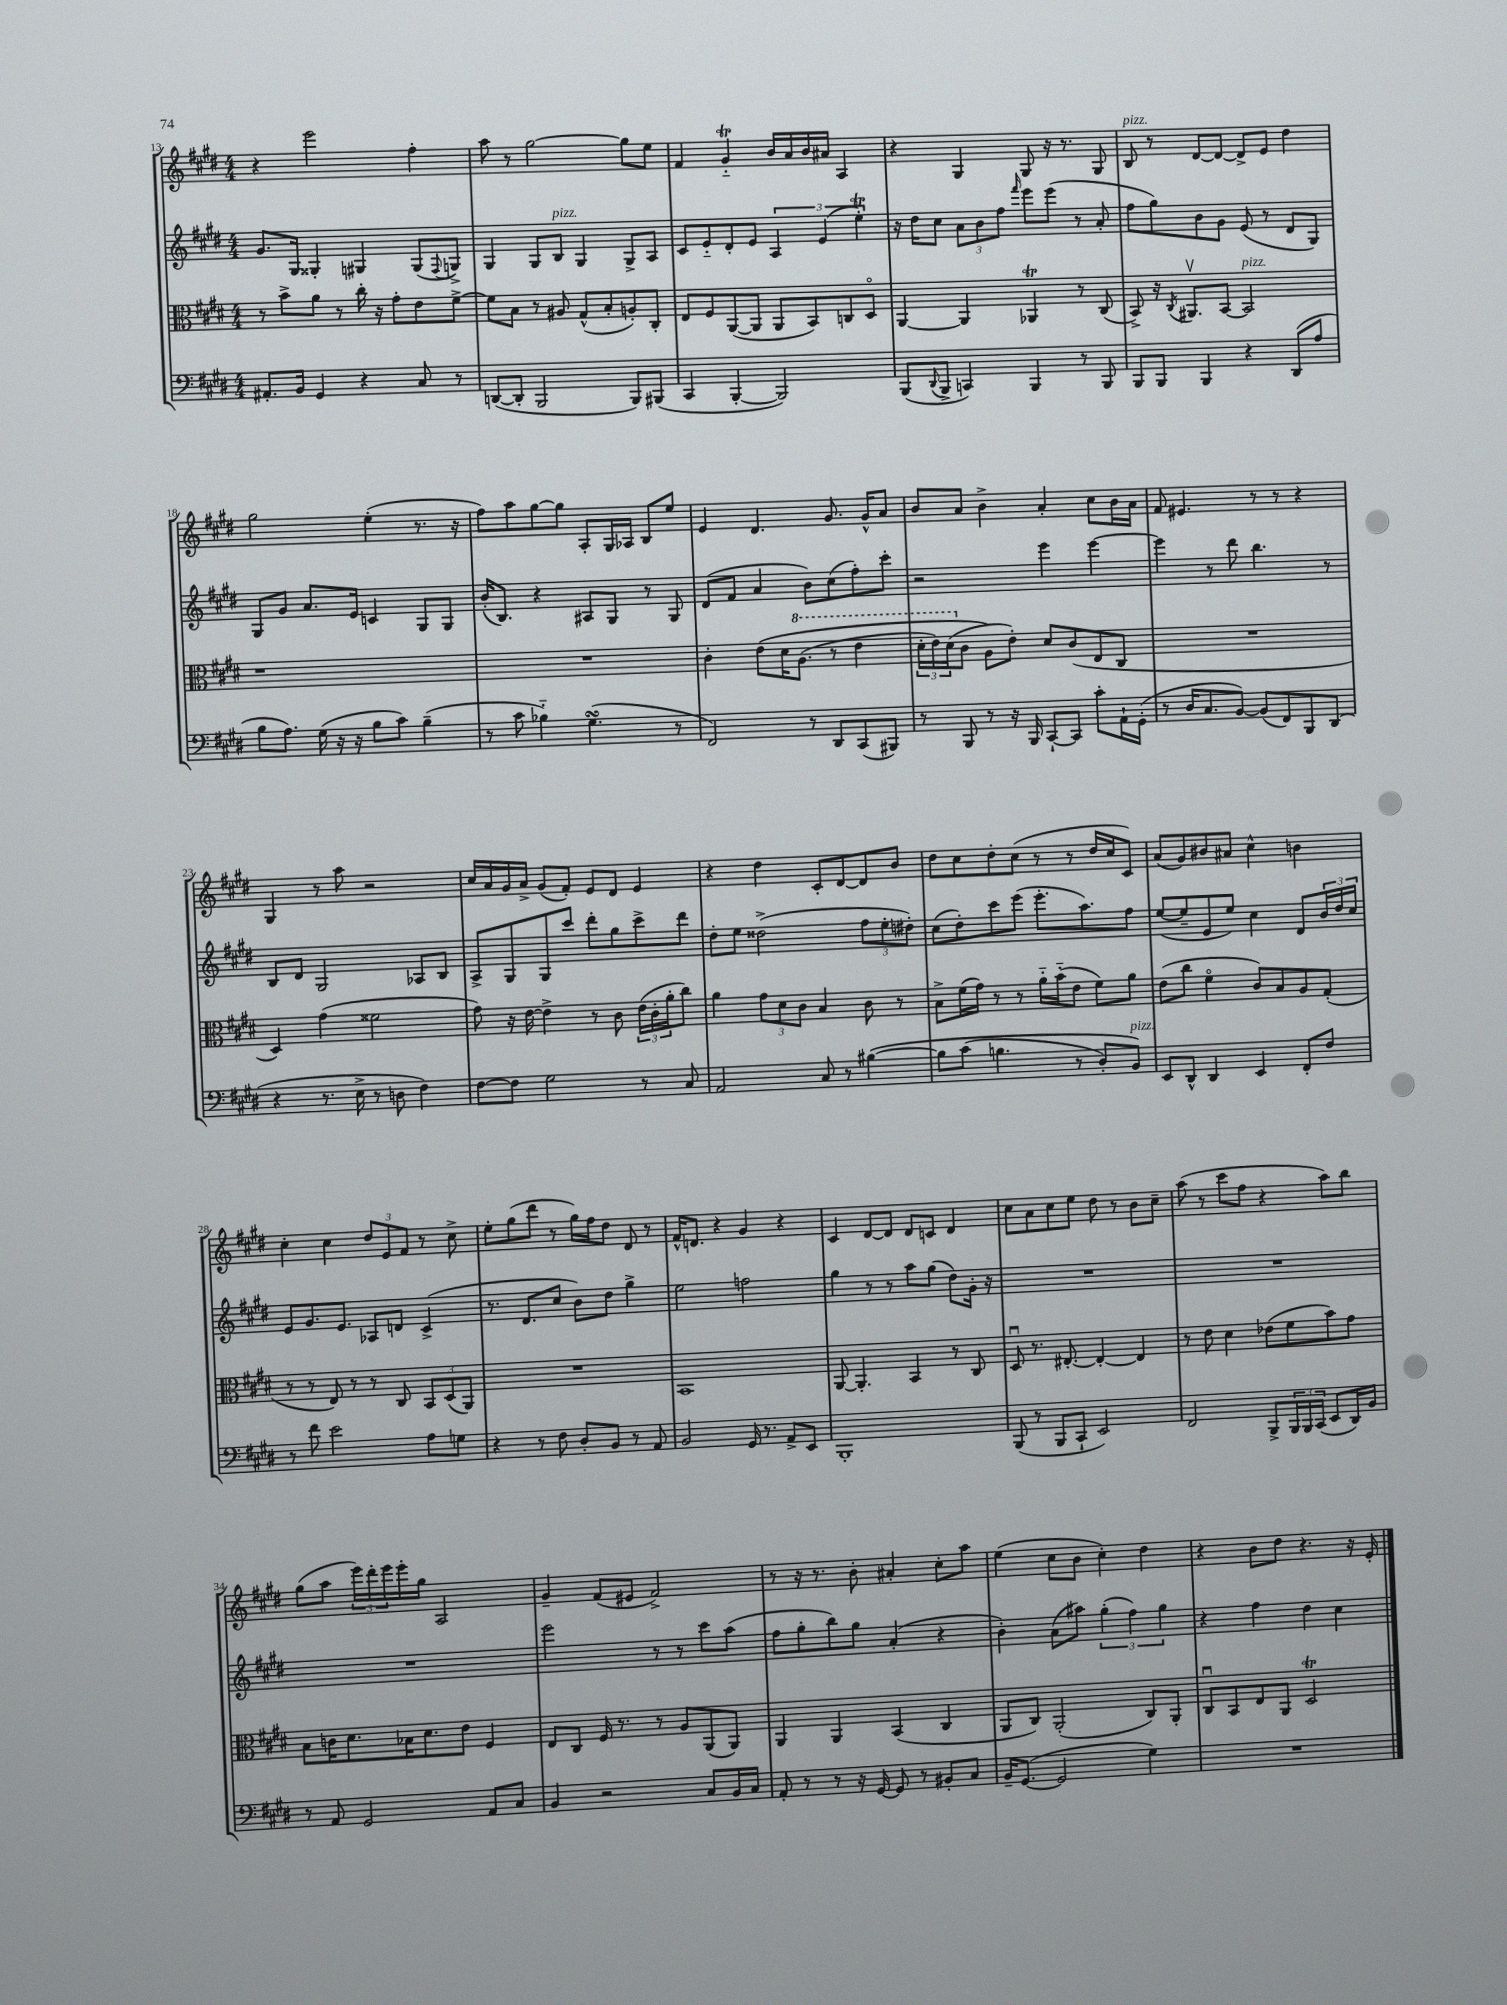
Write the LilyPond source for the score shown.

<<
\new StaffGroup <<
\new Staff = "s0" {
    \clef treble \key e \major \numericTimeSignature \time 4/4
    r4 e'''2 fis''4-. |
    a''8 r8 gis''2~ gis''8 e''8 |
    fis'4 gis'4-_\trill b'16 a'16 b'16 ais'16 a4 |
    r4 gis4 gis8 r16 r8. gis8 |
    b8^\markup { \italic "pizz." } r8 dis'8~ dis'8~ dis'8-> e'8 dis''4 |
    gis''2 e''4-.( r8. r16 |
    fis''8) a''8 gis''8~ gis''8 a8-. gis16 aes16 b8 e''8 |
    e'4 dis'4. gis'8. gis'16-^ a'8 |
    b'8 a'8 b'4-> a'4-. cis''8 b'16 a'16 |
    fis'8 eis'4. r8 r8 r4 |
    gis4 r8 a''8 r2 |
    cis''16 a'16 gis'16 a'16-> gis'8( fis'8-.) e'8 dis'8 e'4 |
    r4 dis''4 cis'8-. dis'8~ dis'8 b'8 |
    dis''8 cis''8 dis''8-. cis''8( r8 r8 dis''16 cis''16 cis'8) |
    a'8( gis'8) bis'8 ais'8 cis''4-^ b'4 |
    cis''4-. cis''4 \tuplet 3/2 { dis''8 e'8 fis'8 } r8 cis''8-> |
    e''8-. gis''8( dis'''8 r8 gis''16) fis''16 dis''8 dis'8 r8 |
    fis'16-^ d'8. r4 gis'4 r4 |
    cis'4 dis'8~ dis'8 dis'8 c'8 dis'4 |
    cis''8 a'8 cis''8 e''8 dis''8 r8 b'8 cis''8-- |
    a''8( r8 cis'''8 fis''8 r4 a''8) b''8 |
    gis''8( a''8 \tuplet 3/2 { e'''16) dis'''16-. e'''16 } e'''16-. gis''16 a2 |
    gis'4-- fis'8( eis'8 fis'2->) |
    r8 r16 r8. b'8-. ais'4-. cis''8-. a''8 |
    e''4( cis''8 b'8 cis''4-.) dis''4 |
    r4 b'8 dis''8 r4. r16 e'16-. \bar "|." |
}
\new Staff = "s1" {
    \clef treble \key e \major \numericTimeSignature \time 4/4
    gis'8. gis16 gisis4-. gis4 gis8( \appoggiatura { fis8 } g8->) |
    gis4 gis8 b8^\markup { \italic "pizz." } gis4 gis8-> a8 |
    cis'8 e'8-_ dis'8-. e'8 \tuplet 3/2 { a4 e'4( e''4-.\trill) } |
    r16 dis''16 cis''8 \tuplet 3/2 { a'8 b'8 fis''8 } \grace { fis'''16 } e'''8 e'''8( r8 a'8-. |
    fis''8 gis''8) b'8 gis'8 e'8( r8 dis'8 gis8) |
    gis8 gis'8 a'8. e'16 c'4 gis8 gis8 |
    b'16-.( b8.) r4 ais8 gis8 r8 gis8 |
    dis'8( fis'8 a'4 b'8) cis''8( fis''8-.) cis'''8-. |
    r2 e'''4 e'''4~ |
    e'''4 r8 dis'''8 b''4. r8 |
    b8 dis'8 gis2 aes8 b8 |
    a8-> gis8 gis8 cis'''8 dis'''8-. gis''8 cis'''8-> dis'''8 |
    dis''8-. e''8 disis''2->( \tuplet 3/2 { fis''8 e''8-. dis''8-.) } |
    cis''8( dis''8-.) cis'''8 e'''8( e'''8.-. a''8.) fis''8 |
    e''8~( e''8-- e'8 e''8) cis''4 dis'8 \tuplet 3/2 { b'16 dis''16 cis''16 } |
    e'8 gis'8. e'8. aes8 d'8 cis'4->( |
    r8. dis'8. cis''8 b'8) dis''8 gis''4-> |
    e''2 f''2 |
    gis''4 r8 r8 a''8 gis''8( dis''8) gis'16-. r16 |
    R1 |
    R1 |
    R1 |
    e'''2 r8 r8 cis'''8 a''8( |
    fis''8 gis''8-. b''8) gis''8 a'4-.( r4 |
    b'4-.) a'8( ais''8) \tuplet 3/2 { gis''4-.( fis''4) gis''4 } |
    r4 fis''4 dis''4 cis''4 \bar "|." |
}
\new Staff = "s2" {
    \clef alto \key e \major \numericTimeSignature \time 4/4
    r8 b'8-> a'8 r8 cis''16-. r16 gis'8-. e'8 fis'8~-> |
    fis'8 b8 r8 ais8 gis8-^( b8-. a8-.) cis8-. |
    e8 fis8 a,8~( a,8 a,8 b,8) c8 dis8\flageolet |
    a,4~ a,4 aes,4\trill r8 cis8( |
    b,8->) r16 \acciaccatura { cis8 } ais,8.\upbow b,8~ b,2^\markup { \italic "pizz." } |
    r1 |
    R1 |
    cis'4-. e'8\( dis'16 \ottava #1 a'8.( r8 e''4 |
    \tuplet 3/2 { dis''16-. e''16) dis''16( \ottava #0 } cis'8 a8\) e'8-.) dis'8 cis'8( e8 cis8 |
    R1 |
    dis4) gis'4( fisis'2 |
    gis'8) r16 e'16~ e'4-> r8 cis'8 \tuplet 3/2 { e'16( cis'16-. a'16-. } cis''8) |
    a'4 \tuplet 3/2 { gis'8 dis'8 cis'8 } b4 cis'8 r8 |
    b8-> fis'16( gis'16) r8 r8 a'16-_ b'16-_( e'8 fis'8) a'8 |
    e'8( cis''8 fis'4\flageolet cis'8) b8 a8 gis8-.( |
    r8 r8 e8) r8 r8 cis8 \tuplet 3/2 { b,8 dis8( a,8) } |
    R1 |
    b,1 |
    a,8~ a,4.-. b,4 r8 cis8 |
    dis8\downbow r8. eis8.~-. eis4~-. eis4 |
    r8 e'8 dis'4 ees'8( fis'8 b'8) gis'8 |
    b8 c'16 dis'8. bes16 dis'8. e'8 fis4 |
    e8 cis8 fis16 r8. r8 a8 a,8( a,8) |
    a,4 a,4 b,4( cis4 |
    a,8 cis8) a,2-.( cis8) a,8-. |
    cis8\downbow b,8 e8 a,8 dis2\trill \bar "|." |
}
\new Staff = "s3" {
    \clef bass \key e \major \numericTimeSignature \time 4/4
    ais,8.-. b,16 gis,4 r4 cis8 r8 |
    d,8~( d,8-. b,,2 b,,8) bis,,8( |
    cis,4 b,,4~-. b,,2) |
    b,,8( \appoggiatura { dis,8 } b,,8-> c,4) b,,4 r8 b,,8 |
    b,,8 b,,8 b,,4 r4 dis,8( a8 |
    b8 a8.) gis16( r16 r16 b8 cis'8) b4--( |
    r8 cis'8 bes4-_) gis4.\turn( r8 |
    fis,2) r8 dis,8 cis,8( bis,,8) |
    r8 b,,8 r8 r16 b,,16 cis,8~-! cis,8 cis'8-. a,16-! gis,16-.( |
    r8 dis16 cis8. b,8~) b,8( fis,8) b,,8 dis,8( |
    r4 r8. e16-> r8 d8 fis4) |
    fis8~ fis8 gis2 r8 cis8 |
    a,2 cis8 r8 bis4~\( |
    bis8 cis'8( b4. r8 dis8-.) b,8^\markup { \italic "pizz." }\) |
    e,8 dis,8-^ dis,4 e,4 fis,8-. fis8 |
    r8 fis'8 e'2 a8 g8 |
    r4 r8 fis8 dis8-. b,8 r8 a,8 |
    b,2 gis,16 r8. a,8-> e,8 |
    b,,1-. |
    b,,8( r8 b,,8 cis,8-! e,2) |
    fis,2 b,,8-> \tuplet 3/2 { b,,16 b,,16 cis,16( } e,8 dis,16) b,16 |
    r8 a,8 gis,2 a,8 cis8 |
    b,4 r2 cis8 b,16 cis16 |
    a,8-. r8 r8 r16 gis,16~ gis,8 r8 bis,8-. cis8 |
    b,16-- gis,8.~( gis,2 gis4) |
    R1 \bar "|." |
}
>>
>>
\layout { \context { \Score currentBarNumber = #13 } }
